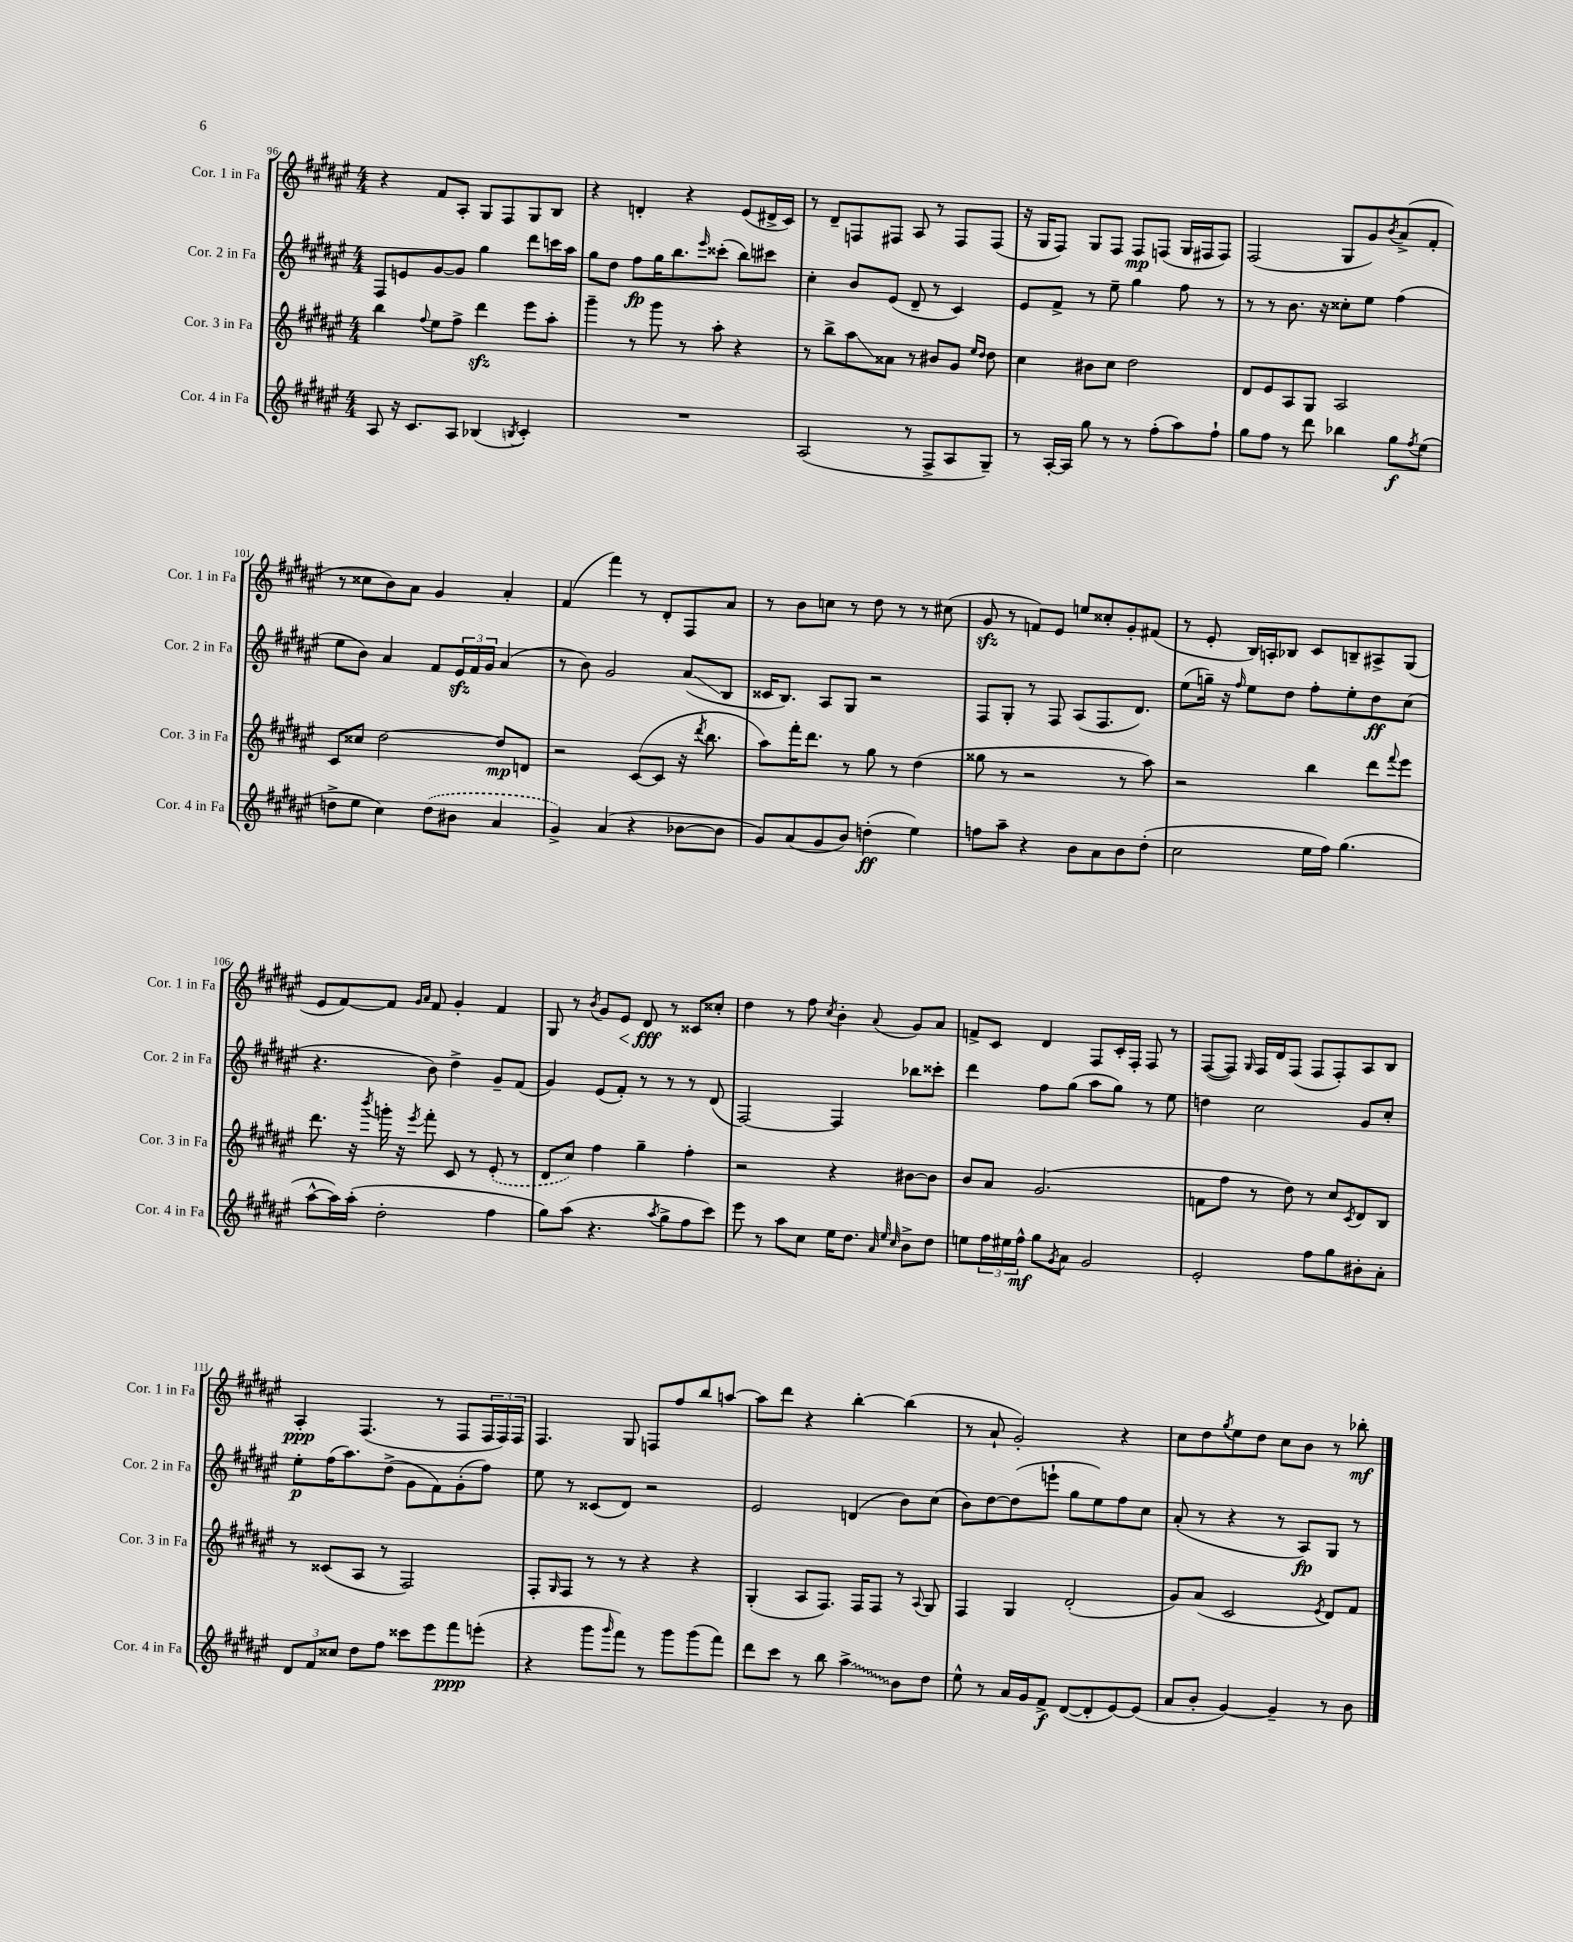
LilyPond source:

<<
\new StaffGroup <<
\new Staff = "s0" \with { instrumentName = "Cor. 1 in Fa" shortInstrumentName = "Cor. 1 in Fa" } {
    \clef treble \key fis \major \numericTimeSignature \time 4/4
    r4 fis'8 ais8-. gis8 fis8 gis8 b8 |
    r4 d'4-. r4 eis'8( dis'16-> cis'16) |
    r8 dis'8-- f8 fis8 ais8 r8 fis8 fis8( |
    r16 gis16 fis8) gis8 fis8 fis8\mp f8( gis16 fis16 fis8) |
    fis2( gis8 gis'8) \acciaccatura { b'8 } ais'8->( fis'8-. |
    r8 cisis''8 b'8) ais'8 gis'4 ais'4-. |
    fis'4( fis'''4) r8 dis'8-. fis8 ais'8 |
    r8 b'8 c''8 r8 dis''8 r8 r8 cis''8( |
    gis'8\sfz r8 f'8) eis'8 e''8 cisis''8-. gis'8-. fis'8( |
    r8 eis'8-. b16) a16-. bes8 cis'8 b8-- ais8-> gis8( |
    eis'8 fis'8~) fis'8 \grace { gis'16 ais'16 } fis'8 gis'4-. fis'4 |
    gis8 r8 \acciaccatura { b'8 } gis'8 eis'8\< dis'8\fff\! r8 cisis'8 cisis''8-. |
    dis''4 r8 fis''8 \acciaccatura { cis''8 } b'4-. \appoggiatura { ais'8 } gis'8 ais'8 |
    f'8-> cis'8 dis'4 fis8 cis'16-. fis16-. fis8 r8 |
    fis8~( fis8) \grace { gis16 } fis16 dis'16 fis8( fis8 fis8-.) ais8 b8 |
    ais4-.\ppp fis4.( r8 fis8 \tuplet 3/2 { fis16 fis16) fis16 } |
    fis4. gis8 f8 fis''8 b''8 a''8~ |
    a''8 dis'''8 r4 b''4~-. b''4( |
    r8 ais'8-! gis'2-.) r4 |
    cis''8 dis''8 \acciaccatura { gis''8 } eis''8 dis''8 cis''8 b'8 r8 bes''8-.\mf \bar "|." |
}
\new Staff = "s1" \with { instrumentName = "Cor. 2 in Fa" shortInstrumentName = "Cor. 2 in Fa" } {
    \clef treble \key fis \major \numericTimeSignature \time 4/4
    fis8 e'8 gis'8~ gis'8 gis''4 dis'''8 c'''16 ais''16 |
    gis''8 dis''8 fis''8\fp gis''16 b''8. \grace { eis'''16 } cisis'''8-.( b''8) cis'''8 |
    cis''4-. b'8 eis'8( dis'8-- r8 cis'4) |
    eis'8 fis'8-> r8 eis''8-- gis''4 fis''8 r8 |
    r8 r8 b'8. r16 cisis''8-. eis''8 fis''4( |
    eis''8 b'8) ais'4 fis'8 \tuplet 3/2 { eis'16\sfz fis'16 gis'16 } ais'4( |
    r8 b'8) gis'2 ais'8\glissando( b8 |
    cisis'16 b8.) ais8 gis8 r2 |
    fis8 gis8-. r8 fis8 ais8( fis8. dis'8.) |
    eis''8( g''16--) r16 \grace { fis''16 } eis''8 dis''8 fis''8-. eis''8-. dis''8\ff cis''8( |
    r4. b'8) dis''4-> gis'8-- fis'8( |
    gis'4) eis'8( fis'8-.) r8 r8 r8 dis'8( |
    fis2~) fis4 bes''8 cisis'''8-. |
    dis'''4 fis''8 gis''8( ais''8 gis''8) r8 eis''8 |
    d''4 cis''2 gis'8 cis''8-. |
    eis''8-.\p fis''16( ais''8.) dis''8->( gis'8 fis'8) gis'8-.( fis''8) |
    eis''8 r8 cisis'8( dis'8) r2 |
    eis'2 d'4( b'8) cis''8( |
    b'8) dis''8~ dis''8( e'''8-! gis''8 eis''8) fis''8 cis''8 |
    ais'8-.( r8 r4 r8 ais8\fp) gis8 r8 \bar "|." |
}
\new Staff = "s2" \with { instrumentName = "Cor. 3 in Fa" shortInstrumentName = "Cor. 3 in Fa" } {
    \clef treble \key fis \major \numericTimeSignature \time 4/4
    b''4 \appoggiatura { fis''8 } eis''8 fis''8-> dis'''4\sfz eis'''8 ais''8-. |
    gis'''4-- r8 gis'''8 r8 ais''8-. r4 |
    r8 b''8-> ais''8\glissando aisis'8 r8 bis'8 gis'8 \grace { eis''16 dis''16 } dis''8 |
    cis''4 bis'8 cis''8 dis''2 |
    dis'8 eis'8 ais8 gis8 ais2 |
    cis'8 cisis''8 dis''2~ dis''8\mp d'8 |
    r2 cis'8~( cis'8 r16 \acciaccatura { dis'''8 } b''8. |
    ais''8) fis'''16-. dis'''8. r8 gis''8 r8 dis''4( |
    gisis''8 r8 r2 r8 ais''8) |
    r2 b''4 dis'''8 \appoggiatura { fis'''8 } eis'''8 |
    dis'''8. r16 \acciaccatura { b'''8 } g'''16-. r16 \acciaccatura { eis'''8 } fis'''8-. cis'8 r8 \once \slurDashed eis'8-.( r8 |
    dis'8 cis''8) fis''4 gis''4-- fis''4-. |
    r2 r4 bis'8~ bis'8 |
    b'8 ais'8 gis'2.( |
    f'8 fis''8 r8 dis''8) r8 cis''8 \acciaccatura { cis'8 } dis'8 b8 |
    r8 cisis'8( ais8 r8 fis2) |
    fis8-. \grace { gis16 } fis8 r8 r8 r4 r4 |
    gis4-.( ais8 fis8.) fis16 fis8 r8 \appoggiatura { ais8 } gis8 |
    fis4 gis4 dis'2-.( |
    gis'8) ais'8( cis'2 \acciaccatura { eis'8 } dis'8) fis'8 \bar "|." |
}
\new Staff = "s3" \with { instrumentName = "Cor. 4 in Fa" shortInstrumentName = "Cor. 4 in Fa" } {
    \clef treble \key fis \major \numericTimeSignature \time 4/4
    ais8 r16 cis'8. ais8 bes4( \acciaccatura { b8 } cis'4-.) |
    R1 |
    ais2( r8 fis8-> ais8 gis8--) |
    r8 ais16~-. ais16 gis''8 r8 r8 fis''8-.( ais''8) fis''8-! |
    gis''8 fis''8 r8 dis'''8 bes''4 gis''8\f \acciaccatura { fis''8 } eis''8( |
    d''8-> eis''8 cis''4) \once \slurDashed d''8( bis'8 ais'4 |
    gis'4->) ais'4( r4 bes'8~ bes'8 |
    gis'8) ais'8( gis'8 b'8) d''4-.\ff( eis''4) |
    f''8 ais''8-- r4 b'8 ais'8 b'8 dis''8-.( |
    cis''2 eis''16 fis''16) gis''4.( |
    ais''8~-^ ais''16) ais''16-.( dis''2-. fis''4 |
    gis''8) ais''8( r4. \acciaccatura { ais''8 } gis''8-> fis''8 cis'''8) |
    eis'''8 r8 ais''8 cis''8 eis''16 dis''8. \grace { ais'32 eis''32 cis''32 } b'8-> dis''8 |
    e''8 \tuplet 3/2 { fis''16 eis''16 fis''16-^\mf } gis''8 \acciaccatura { gis'8 } ais'8 gis'2 |
    eis'2-. fis''8 gis''8 bis'8-. ais'8-. |
    \tuplet 3/2 { dis'8 fis'8 cisis''8 } dis''8 fis''8 cisis'''8 eis'''8 fis'''8\ppp e'''8-.( |
    r4 gis'''8 \grace { gis'''16 } fis'''8) r8 gis'''8 gis'''8( fis'''8) |
    dis'''8 cis'''8 r8 b''8 \once \override Glissando.style = #'zigzag ais''4->\glissando b'8 dis''8 |
    eis''8-^ r8 ais'16 gis'16 fis'8->\f dis'8~( dis'8-. eis'8~) eis'8( |
    ais'8 b'8-. gis'4~) gis'4-- r8 b'8 \bar "|." |
}
>>
>>
\layout { \context { \Score currentBarNumber = #96 } }
